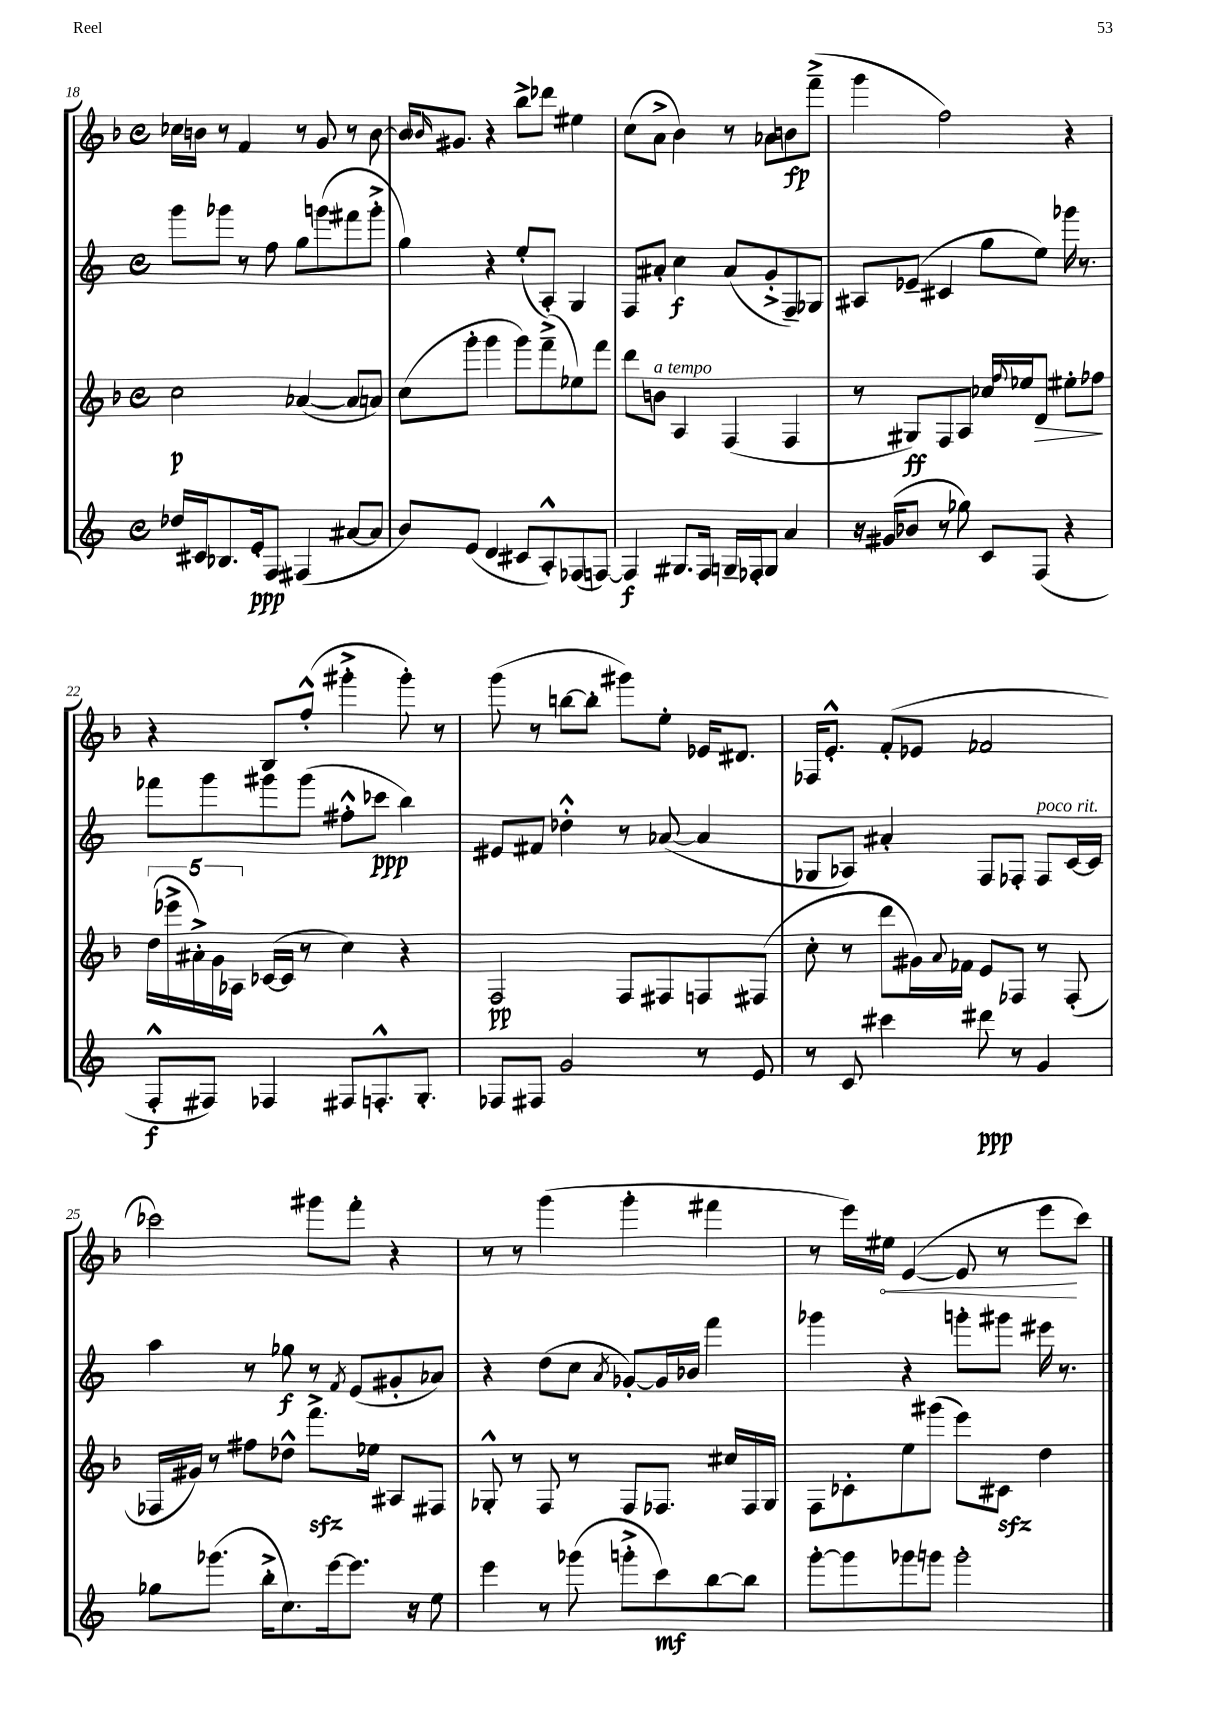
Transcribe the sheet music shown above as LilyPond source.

<<
\new StaffGroup <<
\new Staff = "s0" {
    \clef treble \key f \major \defaultTimeSignature \time 4/4
    ces''16 b'16 r8 f'4 r8 g'8 r8 b'8~ |
    b'16 \grace { bes'16 } gis'8. r4 bes''8-> des'''8 eis''4 |
    c''8( a'8-> bes'4) r8 aes'8 b'8\fp f'''8--->( |
    g'''4 f''2) r4 |
    r4 bes8 f''8-.-^( gis'''4-.-> gis'''8-.) r8 |
    g'''8( r8 b''8~ b''8-. gis'''8) e''8-. ees'16 dis'8. |
    fes16 e'8.-.-^ f'8-.( ees'8 fes'2 |
    ces'''2) gis'''8 f'''8-. r4 |
    r8 r8 g'''4( g'''4-. fis'''4 |
    r8 e'''16) \once \override Hairpin.circled-tip = ##t eis''16\< e'4~( e'8 r8 e'''8\! c'''8) \bar "|." |
}
\new Staff = "s1" {
    \clef treble \key c \major \defaultTimeSignature \time 4/4
    g'''8 ges'''8 r8 f''8 g''8 g'''8( fis'''8 g'''8-.-> |
    g''4) r4 e''8-.( a8-.) g4 |
    f8 ais'8-. c''4\f ais'8( g'8-.-> f8--) ges8 |
    ais8 ees'8--( cis'4 g''8 e''8) ges'''16 r8. |
    fes'''8 g'''8 gis'''8 gis'''8( fis''8-.-^ ces'''8\ppp b''4) |
    eis'8 fis'8 des''4-.-^ r8 aes'8~( aes'4 |
    ges8 aes8) ais'4-. f8 fes8-. fes8^\markup { \italic "poco rit." } c'16~ c'16 |
    a''4 r8 ges''8\f r8 \acciaccatura { f'8 } e'8( gis'8-. aes'8) |
    r4 d''8( c''8 \acciaccatura { a'8 } ges'8~-.) ges'16 bes'16 f'''4 |
    ges'''4 r4 g'''8-. gis'''8 eis'''16 r8. \bar "|." |
}
\new Staff = "s2" {
    \clef treble \key f \major \defaultTimeSignature \time 4/4
    c''2\p aes'4~( aes'8 a'8) |
    c''8( g'''8-. g'''4 g'''8) f'''8--->( ees''8) f'''8 |
    d'''8 b'8^\markup { \italic "a tempo" } a4 f4( f4 |
    r8 gis8\ff) f8 a8 ces''16 \appoggiatura { f''8 } ees''16 d'8\> eis''8-. fes''8\! |
    \tuplet 5/4 { d''16( ees'''16-> ais'16-.->) g'16 aes16 } ces'16~( ces'16 r8 c''4) r4 |
    f2\pp f8 fis8 f8 fis8( |
    c''8-. r8 d'''8 gis'16) \appoggiatura { a'8 } fes'16 e'8 fes8 r8 fes8-.( |
    fes16 gis'16) r8 fis''8 des''8-^ f'''8.->\sfz ees''16 ais8 fis8 |
    ges8-.-^ r8 f8 r8 f8 fes8. cis''16 fes16 ges16 |
    f8 ces'8-. e''8 gis'''8( e'''8) cis'8\sfz d''4 \bar "|." |
}
\new Staff = "s3" {
    \clef treble \key c \major \defaultTimeSignature \time 4/4
    des''16 cis'16 bes8. e'16-.\ppp f8 fis4( ais'8~ ais'8 |
    b'8) e'8( d'4 cis'8 a8-.-^) fes8( f8~) |
    f4\f gis8. f16 g16-- fes16-. g8 a'4 |
    r16 gis'16( bes'8 r8 ges''8) c'8 f8( r4 |
    f8-.-^\f fis8) fes4 fis8 f8.-.-^ g8.-. |
    fes8 fis8 g'2 r8 e'8 |
    r8 c'8 cis'''4 dis'''8\ppp r8 g'4 |
    ges''8 ges'''8.( b''16-.-> c''8.) e'''16~ e'''8. r16 e''8 |
    e'''4 r8 ges'''8( g'''8-.-> c'''8\mf) b''8~ b''8 |
    g'''8~-. g'''8 ges'''8 g'''8 g'''2-. \bar "|." |
}
>>
>>
\layout { \context { \Score currentBarNumber = #18 } }
